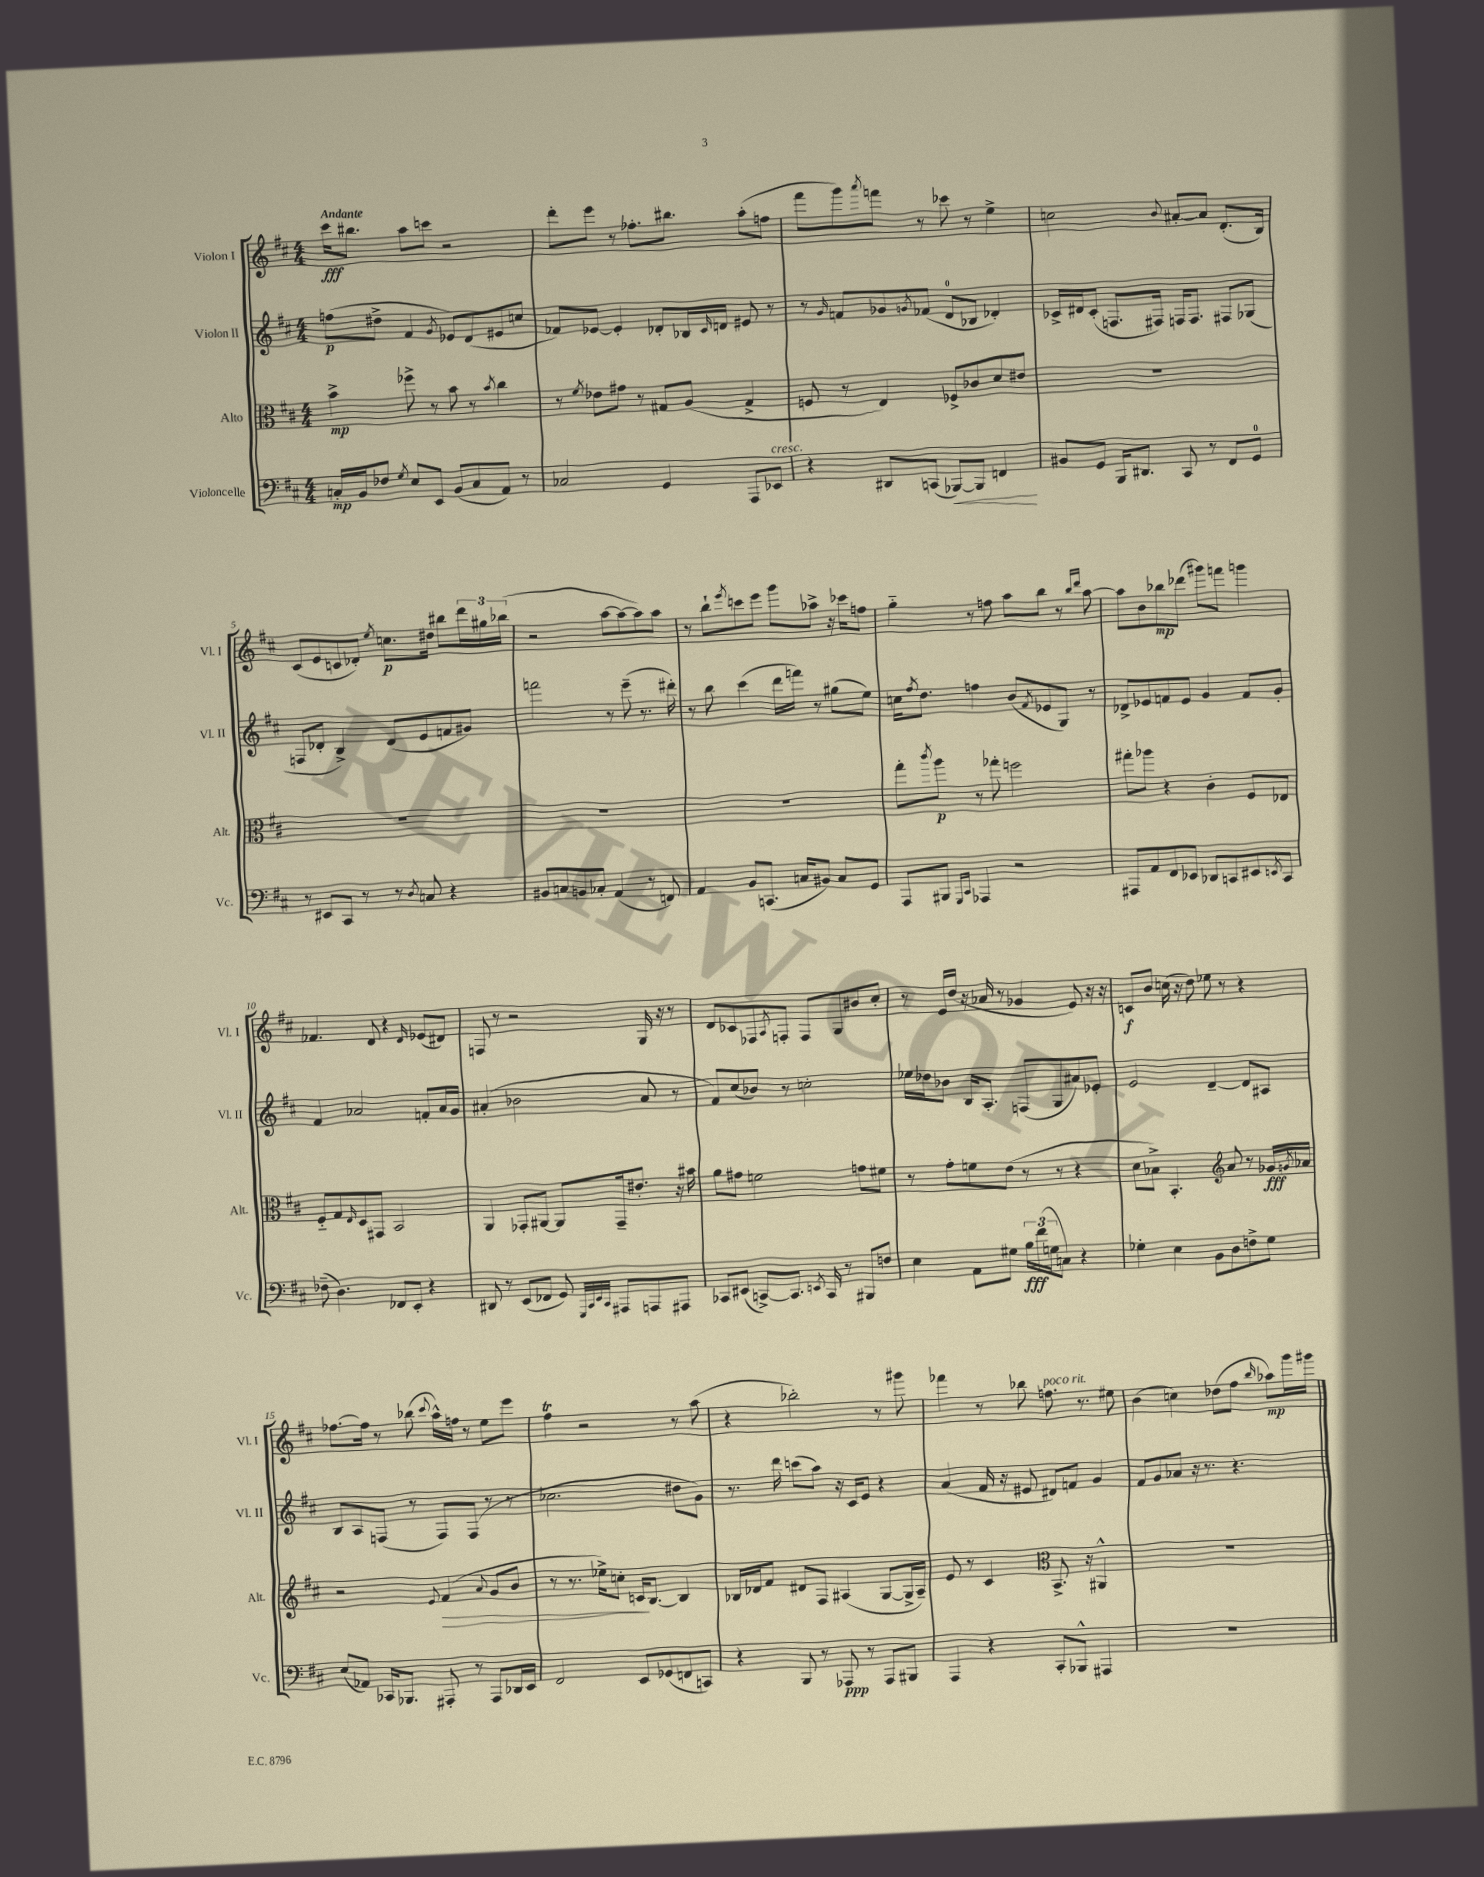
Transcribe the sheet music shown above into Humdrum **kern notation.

**kern	**dynam	**kern	**dynam	**kern	**dynam	**kern	**dynam
*part4	*part4	*part3	*part3	*part2	*part2	*part1	*part1
*staff4	*staff4	*staff3	*staff3	*staff2	*staff2	*staff1	*staff1
*I"Violoncelle	*	*I"Alto	*	*I"Violon II	*	*I"Violon I	*
*I'Vc.	*	*I'Alt.	*	*I'Vl. II	*	*I'Vl. I	*
*clefF4	*	*clefC3	*	*clefG2	*	*clefG2	*
*k[f#c#]	*	*k[f#c#]	*	*k[f#c#]	*	*k[f#c#]	*
*M4/4	*	*M4/4	*	*M4/4	*	*M4/4	*
=1	=1	=1	=1	=1	=1	=1	=1
!	!	!	!	!	!	!LO:TX:a:B:t=Andante	!
16Cn'/LL	mp	4b^\	mp	(8ffn\L	p	16ccc#\KL	fff
16BB/J	.	.	.	.	.	8.bb#X\J	.
8F-X/J	.	.	.	8dd#X^\J	.	.	.
8qG/	.	.	.	.	.	.	.
8E/L	.	8ff-X^\	.	4f#/	.	8aa\L	.
8EE/J	.	8r	.	.	.	8cccn\J	.
.	.	.	.	8qg/	.	.	.
(8BB/L	.	8b\	.	8e-X/L)	.	2r	.
8C/	.	8r	.	(8d/	.	.	.
.	.	8qb/	.	.	.	.	.
8AA/J)	.	4cc#\	.	8e#X/	.	.	.
8r	.	.	.	8ccn/J	.	.	.
=2	=2	=2	=2	=2	=2	=2	=2
2C-X/	.	8r	.	8f-X/L)	.	8ddd'\L	.
.	.	8qf#/	.	.	.	.	.
.	.	8e-X\L	.	[8e-X/J	.	8eee\J	.
.	.	8g#X\J	.	4e-'/]	.	8r	.
.	.	8r	.	.	.	8.ff-X'\L	.
4GG/	.	8G#X/L	.	8d-X'/L	.	.	.
.	.	.	.	.	.	8.bb#X\J	.
.	.	(8A/J	.	16B-X/L	.	.	.
.	.	.	.	16qqc#/	.	.	.
.	.	.	.	16dn/JJ	.	.	.
8AAA/L	.	4G#^/	.	8e#X/	.	(8aa'\L	.
!LO:TX:a:i:t=cresc.	!	!	!	!	!	!	!
8EE-X/J	.	.	.	8r	.	8ffn\J	.
=3	=3	=3	=3	=3	=3	=3	=3
4r	.	8Fn/	.	8r	.	8fff#\L	.
.	.	.	.	16qqg/	.	.	.
.	.	8r	.	8fn/L	.	8ggg\)	.
.	.	.	.	.	.	8qaaa/	.
8DD#X/L	.	4E/)	.	8g-X/	.	8fffn\J	.
.	.	.	.	8qgn/	.	.	.
(8CCn/J	.	.	.	(8f-X/J	.	8r	.
!	!LO:HP:b	!	!	!	!	!	!
[8BBB-X/L)	<	8F-X^/L	.	8d/L	.	8ccc-X\	.
8BBB-/J]	.	8c-X/	.	8B-X/J	.	8r	.
4FFn/	.	8d/	.	4d-X'/)	.	4ee^\	.
.	.	8e#X/J	.	.	.	.	.
.	[	.	.	.	.	.	.
=4	=4	=4	=4	=4	=4	=4	=4
8BB#X/L	.	1r	.	16c-X^/LL	.	2ccn\	.
.	.	.	.	16d#X/J	.	.	.
8GG/J	.	.	.	(8c-'/J	.	.	.
16BBB/KL	.	.	.	8.Fn/L	.	.	.
8.DD#X/J	.	.	.	.	.	.	.
.	.	.	.	16F#X/Jk)	.	.	.
.	.	.	.	.	.	8qqb/	.
8CC#/	.	.	.	16Fn/KL	.	[8a#X'/L	.
.	.	.	.	8.F/J	.	.	.
8r	.	.	.	.	.	8a#/J]	.
8FF#/L	.	.	.	8F#X/L	.	(8.d'/L	.
8GG/J	.	.	.	(8G-X/J	.	.	.
.	.	.	.	.	.	16B/Jk)	.
!!LO:LB:g=z
=5	=5	=5	=5	=5	=5	=5	=5
8r	.	1r	.	8Fn/L	.	(8c#/L	.
8EE#X/L	.	.	.	8d-X'/J	.	8e/	.
8CC#/J	.	.	.	4B^/)	.	8cn/	.
8r	.	.	.	.	.	8d-X'/J)	.
.	.	.	.	.	.	8qee/	.
8r	.	.	.	(8d-/L	.	8.ccn\L	p
8qD/	.	.	.	.	.	.	.
8Cn/	.	.	.	8e/	.	.	.
.	.	.	.	.	.	16dd#X\Jk	.
4r	.	.	.	8fn/	.	8bb#X\L	.
.	.	.	.	8g#X/J)	.	24ddd\L	.
.	.	.	.	.	.	24gg#X\	.
.	.	.	.	.	.	(24bb-X\JJ	.
=6	=6	=6	=6	=6	=6	=6	=6
8BB#X/L	.	1r	.	2fffn\	.	2r	.
8Cn/	.	.	.	.	.	.	.
8BBn/	.	.	.	.	.	.	.
8C-X'/J	.	.	.	.	.	.	.
(4AA/	.	.	.	8r	.	[8aa\L	.
.	.	.	.	(8eee~\	.	8aa\_	.
8r	.	.	.	8.r	.	8aa\])	.
8FFn/)	.	.	.	.	.	8aa\J	.
.	.	.	.	16ddd#X'\)	.	.	.
=7	=7	=7	=7	=7	=7	=7	=7
4AA/	.	1r	.	8r	.	8r	.
.	.	.	.	8bb\	.	8bb`\L	.
.	.	.	.	.	.	8qeee/	.
8BB/L	.	.	.	(4ccc#\	.	8cccn\	.
(8.CCn/J	.	.	.	.	.	8eee\J	.
.	.	.	.	16ddd\LL	.	8ggg\L	.
16Cn/KL	.	.	.	16fffn\JJ)	.	.	.
8BB#X/J)	.	.	.	8r	.	8aa-X^\J	.
8C/L	.	.	.	(8gg#X\L	.	16r	.
.	.	.	.	.	.	16ccc-X\KL	.
8GG/J	.	.	.	8ee\J)	.	8ffn\J	.
=8	=8	=8	=8	=8	=8	=8	=8
8AAA/L	.	8gg'\L	.	16ccn\KL	.	4gg\	.
.	.	.	.	8qff#/	.	.	.
.	.	.	.	8.dd\J	.	.	.
.	.	8qccc#/	.	.	.	.	.
8BBB#X/J	.	8aa\J	p	.	.	.	.
16qqGGG/LL	.	.	.	.	.	.	.
16qqCC#/JJ	.	.	.	.	.	.	.
4AAA-X/	.	8r	.	4ffn\	.	8r	.
.	.	8gg-X'\	.	.	.	8ffn\	.
2r	.	2ffn\	.	(8b/L	.	8aa\L	.
.	.	.	.	8qf#/	.	.	.
.	.	.	.	8e-X/	.	8bb\J	.
.	.	.	.	8G/J)	.	8r	.
.	.	.	.	.	.	16qqbb/LL	.
.	.	.	.	.	.	16qqddd/JJ	.
.	.	.	.	8r	.	[8aa\	.
=9	=9	=9	=9	=9	=9	=9	=9
8AAA#X/L	.	8gg#X'\L	.	8d-X^/L	.	8aa\L]	.
8AA/	.	8aa-X\J	.	8e-X/	.	8b\	.
8FF#/	.	4r	.	8fn/	.	8bb-X\	mp
8EE-X/J	.	.	.	8e-/J	.	(8ddd-X\J	.
8DD-X/L	.	4c#'\	.	4g/	.	8ggg#X\L)	.
8CCn/	.	.	.	.	.	8fffn\J	.
8EE#X/	.	8F#/L	.	8f/L	.	4gggn\	.
8qEEn/	.	.	.	.	.	.	.
8CC/J	.	8E-X/J	.	8g'/J	.	.	.
!!LO:LB:g=z
=10	=10	=10	=10	=10	=10	=10	=10
(8F-X~\	.	8F#/L	.	4f#/	.	4.f-X/	.
4.D\)	.	8G/	.	.	.	.	.
.	.	16qqE/	.	.	.	.	.
.	.	8D/	.	2a-X/	.	.	.
.	.	8GG#X/J	.	.	.	8d/	.
8FF-X/L	.	2BB/	.	.	.	4r	.
8EE'/J	.	.	.	.	.	.	.
.	.	.	.	.	.	16qqd/	.
4r	.	.	.	8fn'/L	.	(8e-X/L	.
.	.	.	.	16a-/L	.	8d#X/J)	.
.	.	.	.	16g/JJ	.	.	.
=11	=11	=11	=11	=11	=11	=11	=11
8DD#X/	.	4AA/	.	(4a#X'/	.	8Fn/	.
8r	.	.	.	.	.	8r	.
(8EE/L	.	8GG-X'/L	.	2b-X\	.	2r	.
8FF-X/J	.	[8AA#X/J	.	.	.	.	.
8GG/)	.	8AA#/L]	.	.	.	.	.
32qqGGG/LLL	.	.	.	.	.	.	.
32qqCC#/	.	.	.	.	.	.	.
32qqEE/	.	.	.	.	.	.	.
32qqCC#/JJJ	.	.	.	.	.	.	.
8AAA#X/L	.	16GG-~/k	.	.	.	.	.
.	.	8.e#X'/J	.	.	.	.	.
8AAAn/	.	.	.	8a#/	.	16G/	.
.	.	.	.	.	.	16r	.
8AAA#X/J	.	16r	.	8r	.	8r	.
.	.	16b#X\	.	.	.	.	.
=12	=12	=12	=12	=12	=12	=12	=12
8CC-X/L	.	8a\L	.	8f#/L)	.	8d/L	.
(8EE#X/J	.	8g#X\J	.	(8cc#/	.	8c-X/	.
[8CCn^/L)	.	2fn\	.	8b-X/J)	.	8F-X/	.
.	.	.	.	.	.	8qA/	.
8.CC/J]	.	.	.	8r	.	8Fn'/J	.
.	.	.	.	2ccn'\	.	8F/L	.
8qEEn/	.	.	.	.	.	.	.
16CC/	.	.	.	.	.	.	.
8r	.	.	.	.	.	8G/	.
8BBB#X/L	.	8gn\L	.	.	.	8b#X/	.
8Fn/J	.	8f#X\J	.	.	.	8cc#'/J	.
=13	=13	=13	=13	=13	=13	=13	=13
4E\	.	8r	.	16ee-X\LL	.	8r	.
.	.	.	.	16dd-X\J	.	.	.
.	.	8g'\L	.	8b-X\J	.	16e/LL	.
.	.	.	.	.	.	(16dd/JJ	.
8AA\L	.	8fn\	.	16B/KL	.	16r	.
.	.	.	.	8.A'/J	.	16a-X/	.
8G#X\J	.	(8e\J	.	.	.	8r	.
24B\LL	fff	8r	.	(8Fn/L	.	4g-X/	.
(24f#\	.	.	.	.	.	.	.
24Gn\J	.	.	.	.	.	.	.
8Cn\J)	.	8r	.	8G/	.	.	.
4r	.	4r	.	8a#X/)	.	8e/)	.
.	.	.	.	8e-X'/J	.	16r	.
.	.	.	.	.	.	16r	.
=14	=14	=14	=14	=14	=14	=14	=14
4G-X'\	.	8d\L	.	2e/	.	8cn/L	f
.	.	8B-X^\J)	.	.	.	8b/J	.
4E\	.	4.BB'/	.	.	.	(16ccn\	.
.	.	.	.	.	.	16r	.
.	.	.	.	.	.	8dd\)	.
8BB\L	.	.	.	[4d~/	.	8ee-X\	.
*	*	*clefG2	*	*	*	*	*
8D\	.	8a/	.	.	.	8r	.
8Fn^\	.	8r	.	8d/L]	.	4r	.
8G-\J	.	16g-X/LL	fff	8A#X/J	.	.	.
.	.	8qgn/	.	.	.	.	.
.	.	16a-X/JJ	.	.	.	.	.
!!LO:LB:g=z
=15	=15	=15	=15	=15	=15	=15	=15
(8E/L	.	2r	.	8B/L	.	[8.ff-X\L	.
8AA-X/J)	.	.	.	8A/	.	.	.
.	.	.	.	.	.	16ff-\Jk]	.
16CC-X/KL	.	.	.	(8Fn/J	.	8r	.
8.BBB-X/J	.	.	.	.	.	.	.
.	.	.	.	8r	.	(8bb-X\	.
.	.	8qqe/	.	.	.	8qqccc#/	.
!	!	!	!LO:HP:b	!	!	!	!
8AAA#X'/	.	(4f#/	>	8F/L)	.	16aa^^\LL)	.
.	.	.	.	.	.	16ffn\JJ	.
8r	.	.	.	(8F/J	.	8r	.
.	.	8qqa/	.	.	.	.	.
8AAA#/L	.	8g/L	.	8r	.	8ee\L	.
16DD-X/L	.	8b/J	.	8r	.	8eee\J	.
16EE/JJ	.	.	.	.	.	.	.
=16	=16	=16	=16	=16	=16	=16	=16
2FF#/	.	8r	.	2.cc-X\	.	4ff#t\	.
.	.	8.r	.	.	.	.	.
.	.	.	.	.	.	2r	.
.	.	16ee-X^\KL)	.	.	.	.	.
.	.	8ccn'\J	.	.	.	.	.
8EE/L	.	16cn/KL	.	.	.	.	.
.	.	[8.B/J	]	.	.	.	.
(8GG-X/	.	.	.	.	.	.	.
8FFn/	.	4B/]	.	8dd#X\L	.	8r	.
8CCn/J)	.	.	.	8g\J)	.	(8aa\	.
=17	=17	=17	=17	=17	=17	=17	=17
4r	.	16B-X/LL	.	8.r	.	4r	.
.	.	16d-X/J	.	.	.	.	.
.	.	8f#/J	.	.	.	.	.
.	.	.	.	16ddd\	.	.	.
8BBB/	.	8d#X/L	.	(8cccn\L	.	2bb-X'\)	.
8r	.	8F#/J	.	8aa\J)	.	.	.
8AAA-X/	ppp	(4A#X/	.	16r	.	.	.
.	.	.	.	16c#/KL	.	.	.
8r	.	.	.	8e/J	.	.	.
8AAA-/L	.	[8G/L	.	4r	.	8r	.
8BBB#X/J	.	16G^/L]	.	.	.	8ggg#X\	.
.	.	16A#~/JJ)	.	.	.	.	.
=18	=18	=18	=18	=18	=18	=18	=18
4AAA/	.	8e/	.	(4a/	.	4fff-X\	.
.	.	8r	.	.	.	.	.
4r	.	4c#/	.	16f#/	.	8r	.
.	.	.	.	16r	.	.	.
.	.	.	.	8e#X/	.	8bb-X\	.
*	*	*clefC3	*	*	*	*	*
!	!	!	!	!	!	!LO:TX:a:i:t=poco rit.	!
8CC#'/L	.	8.BB^/	.	8d#X/L)	.	8.ffn\	.
8BBB-X^^/J	.	.	.	8fn/J	.	.	.
.	.	16r	.	.	.	8.r	.
4AAA#X/	.	4AA#X^^/	.	4g/	.	.	.
.	.	.	.	.	.	8ee#X\	.
=19	=19	=19	=19	=19	=19	=19	=19
1r	.	1r	.	8f#/L	.	(4b\	.
.	.	.	.	8g/	.	.	.
.	.	.	.	8a-X/J	.	4ccn\)	.
.	.	.	.	16r	.	.	.
.	.	.	.	8.r	.	.	.
.	.	.	.	.	.	(8dd-X\L	.
.	.	.	.	4.r	.	8ff#\J	.
.	.	.	.	.	.	16qqbb/	.
.	.	.	.	.	.	8aa-X\L)	mp
.	.	.	.	.	.	16ggg\L	.
.	.	.	.	.	.	16ggg#X\JJ	.
==	==	==	==	==	==	==	==
*-	*-	*-	*-	*-	*-	*-	*-
